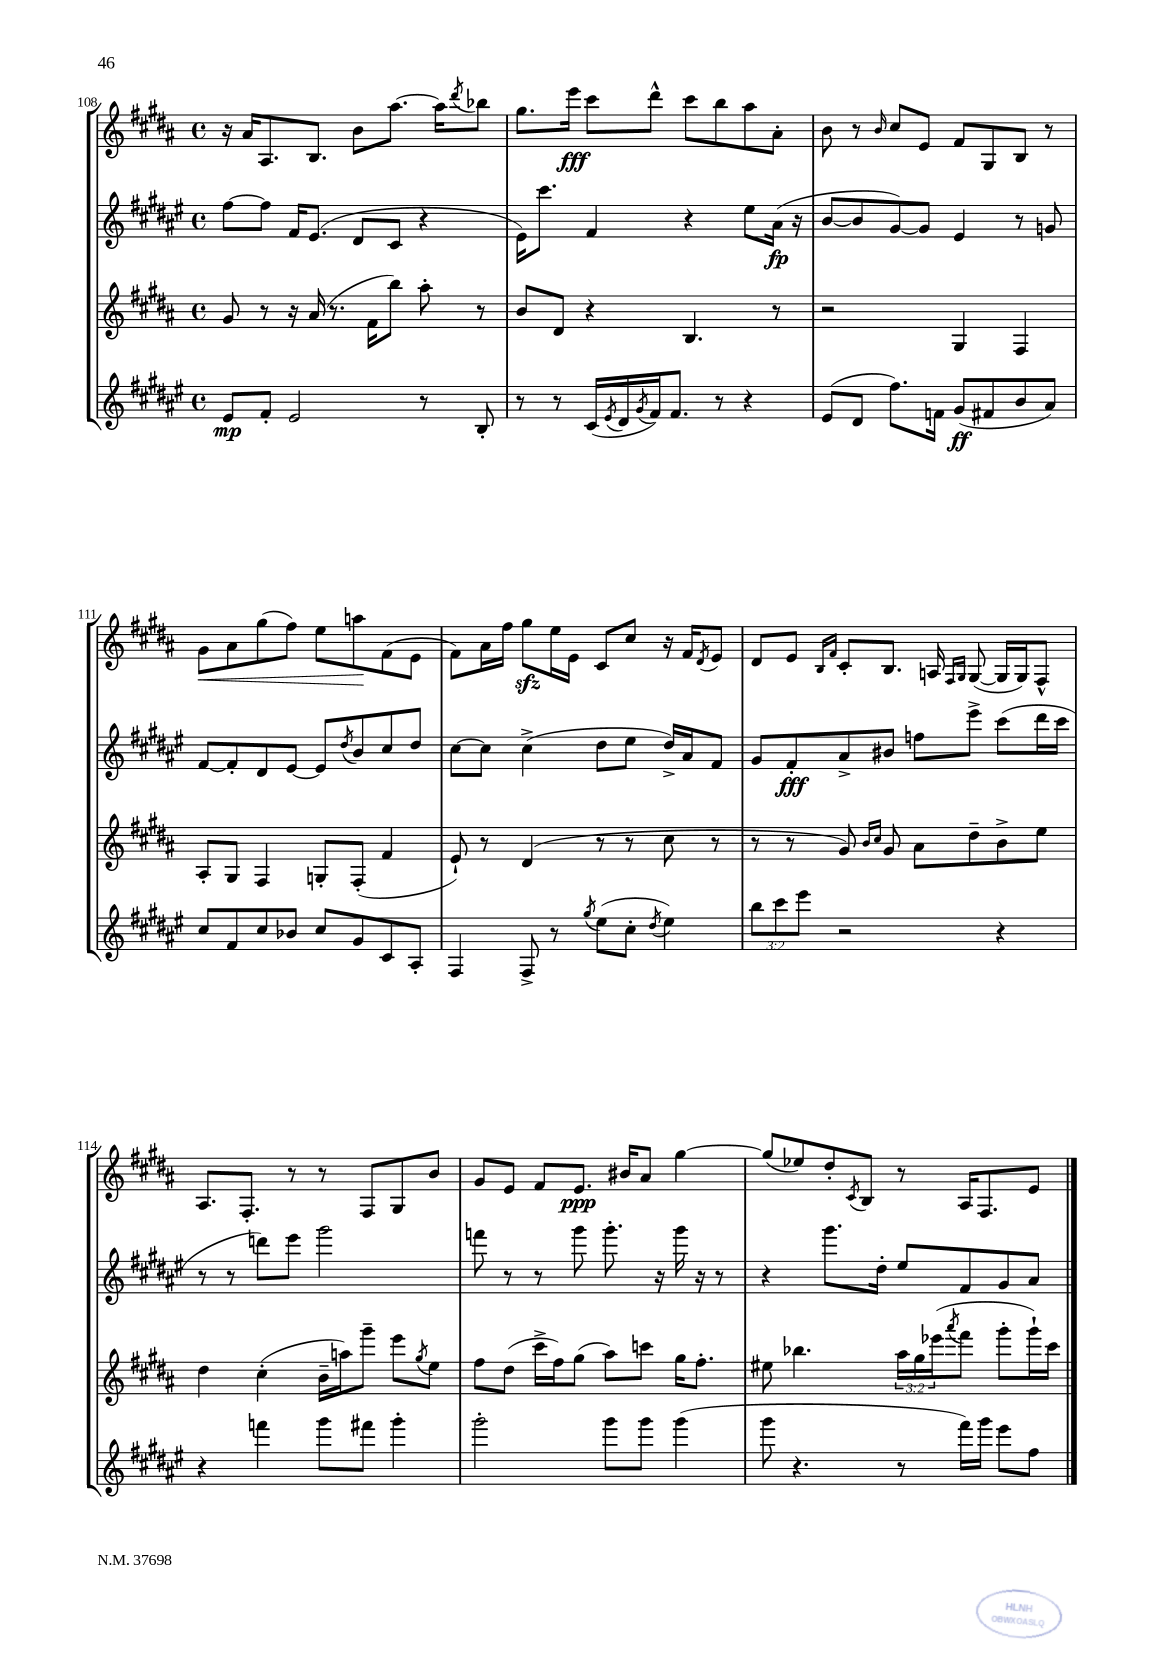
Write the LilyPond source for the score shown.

<<
\new StaffGroup <<
\new Staff = "s0" {
    \clef treble \key b \major \defaultTimeSignature \time 4/4
    r16 ais'16 ais8. b8. b'8 ais''8.~ ais''16 \acciaccatura { dis'''8 } bes''8 |
    gis''8. e'''16\fff cis'''8 dis'''8-^ cis'''8 b''8 ais''8 ais'8-. |
    b'8 r8 \grace { b'16 } cis''8 e'8 fis'8 gis8 b8 r8 |
    gis'8\< ais'8 gis''8( fis''8) e''8 a''8\! fis'8( e'8 |
    fis'8) ais'16 fis''16 gis''8\sfz e''16 e'16 cis'8 cis''8 r16 fis'16 \acciaccatura { dis'8 } e'8 |
    dis'8 e'8 \grace { b16 fis'16 } cis'8-. b8. a16 \grace { fis16 gis16 } gis8~( gis16 gis16) fis8-^ |
    ais8. fis8.-. r8 r8 fis8 gis8 b'8 |
    gis'8 e'8 fis'8 e'8.\ppp bis'16 ais'8 gis''4~ |
    gis''8( ees''8) dis''8-. \acciaccatura { cis'8 } b8 r8 ais16 fis8. e'8 \bar "|." |
}
\new Staff = "s1" {
    \clef treble \key fis \major \defaultTimeSignature \time 4/4
    fis''8~ fis''8 fis'16 eis'8.( dis'8 cis'8 r4 |
    eis'16) cis'''8. fis'4 r4 eis''8 ais'16\fp( r16 |
    b'8~ b'8 gis'8~) gis'8 eis'4 r8 g'8 |
    fis'8~ fis'8-. dis'8 eis'8~ eis'8 \acciaccatura { dis''8 } b'8 cis''8 dis''8 |
    cis''8~ cis''8 cis''4->( dis''8 eis''8 dis''16->) ais'16 fis'8 |
    gis'8 fis'8-.\fff ais'8-> bis'8 f''8 eis'''8-> cis'''8( dis'''16 cis'''16 |
    r8 r8 d'''8) eis'''8 gis'''2 |
    f'''8 r8 r8 gis'''8 gis'''8.-. r16 gis'''16 r16 r8 |
    r4 gis'''8. dis''16-. eis''8 fis'8 gis'8 ais'8 \bar "|." |
}
\new Staff = "s2" {
    \clef treble \key b \major \defaultTimeSignature \time 4/4 \override Staff.TupletNumber.text = #tuplet-number::calc-fraction-text
    gis'8 r8 r16 ais'16( r8. fis'16 b''8) ais''8-. r8 |
    b'8 dis'8 r4 b4. r8 |
    r2 gis4 fis4 |
    ais8-. gis8 fis4 g8-. fis8-.( fis'4 |
    e'8-!) r8 dis'4( r8 r8 cis''8 r8 |
    r8 r8 gis'8) \grace { b'16 cis''16 } gis'8 ais'8 dis''8-- b'8-> e''8 |
    dis''4 cis''4-.( b'16-- a''16) gis'''8-- e'''8 \acciaccatura { gis''8 } e''8 |
    fis''8 dis''8( cis'''16-> fis''16) gis''8( ais''8) c'''8 gis''16 fis''8.-. |
    eis''8 bes''4. \tuplet 3/2 { ais''16 gis''16 ees'''16( } \acciaccatura { ais'''8 } fis'''8 gis'''8-. gis'''16-!) cis'''16 \bar "|." |
}
\new Staff = "s3" {
    \clef treble \key fis \major \defaultTimeSignature \time 4/4 \override Staff.TupletNumber.text = #tuplet-number::calc-fraction-text
    eis'8\mp fis'8-. eis'2 r8 b8-. |
    r8 r8 cis'16( \acciaccatura { eis'8 } dis'16 \acciaccatura { gis'8 } fis'16) fis'8. r8 r4 |
    eis'8( dis'8 fis''8.) f'16 gis'8\ff( fis'8 b'8 ais'8) |
    cis''8 fis'8 cis''8 bes'8 cis''8 gis'8 cis'8 ais8-. |
    fis4 fis8-> r8 \acciaccatura { gis''8 } eis''8( cis''8-. \acciaccatura { dis''8 } eis''4) |
    \tuplet 3/2 { b''8 cis'''8 eis'''8 } r2 r4 |
    r4 f'''4 gis'''8 fis'''8 gis'''4-. |
    gis'''2-. gis'''8 gis'''8 gis'''4( |
    gis'''8 r4. r8 fis'''16) gis'''16 eis'''8 fis''8 \bar "|." |
}
>>
>>
\layout { \context { \Score currentBarNumber = #108 } }
